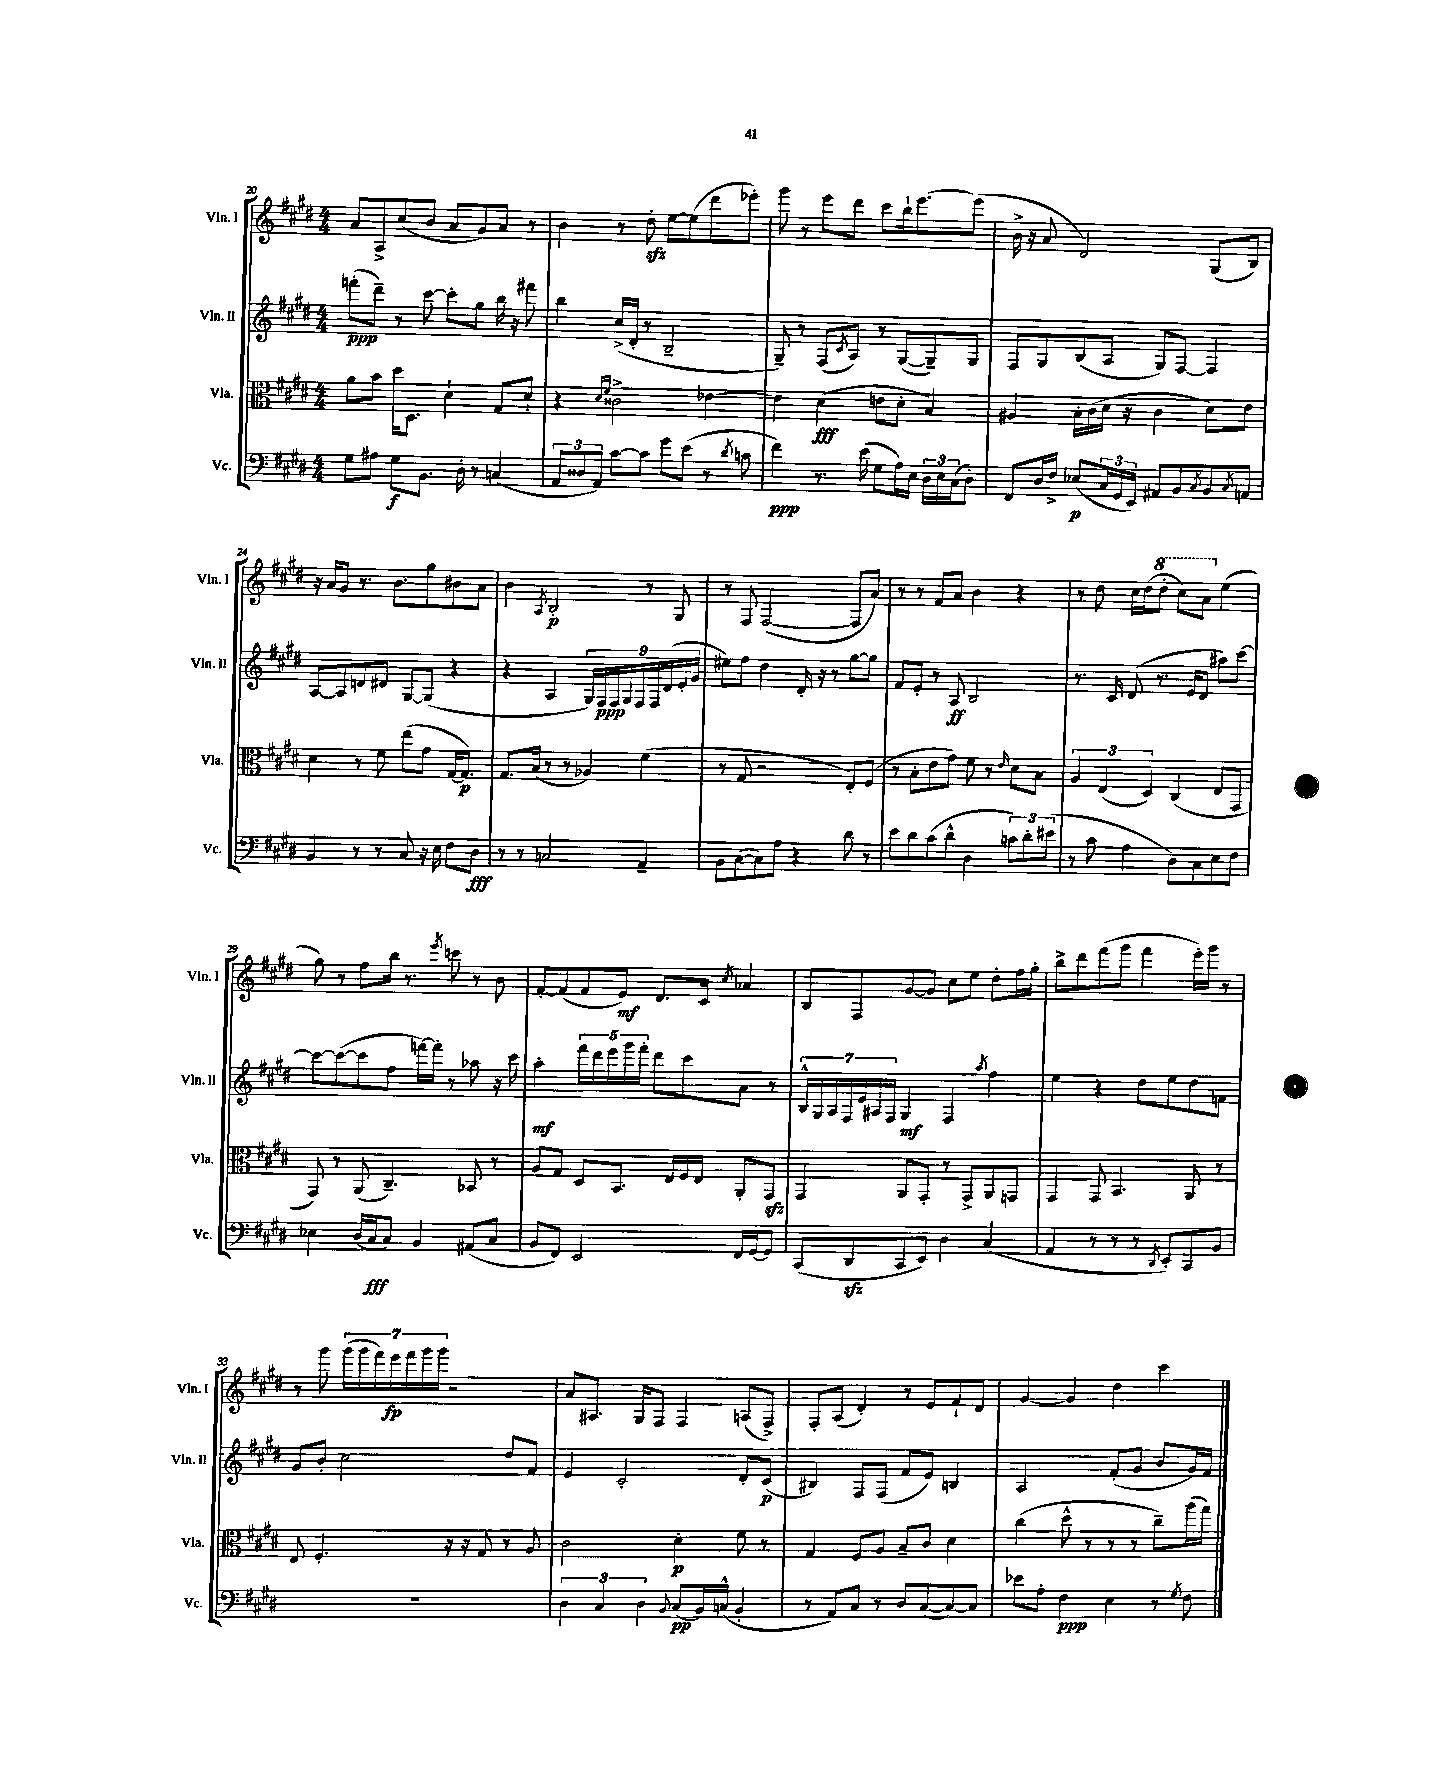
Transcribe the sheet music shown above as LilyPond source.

<<
\new StaffGroup <<
\new Staff = "s0" \with { instrumentName = "Vln. I" shortInstrumentName = "Vln. I" } {
    \clef treble \key e \major \numericTimeSignature \time 4/4
    a'8 a8-> cis''8( b'8 a'8 gis'8) a'8 r8 |
    b'4 r8 dis''8-.\sfz e''8~ e''8( dis'''8 ees'''8-.) |
    gis'''8 r8 e'''8 dis'''8 cis'''8 b''16-! e'''8.~ e'''8( |
    b'16-> r16 a'8 dis'2) gis8( b8) |
    r16 a'16 gis'8 r8. b'8. gis''8 bis'8 a'8 |
    b'4 \acciaccatura { a8 } b2-.\p r8 gis8 |
    r8 fis8 fis2~( fis8 a'8) |
    r8 r8 fis'8 a'8 b'4 r4 |
    r8 dis''8 cis''16 dis''16( \ottava #1 dis'''8-. cis'''8) a''8 \ottava #0 e''4( |
    gis''8) r8 fis''8 b''16 r8. \acciaccatura { e'''8 } c'''8 r8 b'8 |
    fis'8~-. fis'8( fis'8 e'8\mf) dis'8. cis'16 \acciaccatura { cis''8 } aes'4 |
    b8 fis8 gis'8~ gis'8 cis''8 e''8 dis''8-. fis''16 gis''16-. |
    b''8-> dis'''8 fis'''8( gis'''8 fis'''4 e'''16-.) gis'''16 r8 |
    r8 gis'''8 \tuplet 7/4 { gis'''16( gis'''16 fis'''16) e'''16\fp fis'''16 gis'''16 gis'''16 } r2 |
    a'8 ais8. gis16 fis8 fis4 a8( fis8->) |
    fis8-. a8( dis'4-.) r8 e'8 fis'8-! dis'8 |
    gis'4~ gis'4 dis''4 cis'''4 \bar "|." |
}
\new Staff = "s1" \with { instrumentName = "Vln. II" shortInstrumentName = "Vln. II" } {
    \clef treble \key e \major \numericTimeSignature \time 4/4
    f'''8-.\ppp( dis'''8--) r8 cis'''8~ cis'''8-. gis''8 b''16 r16 fis'''8 |
    b''4 cis''16->( dis'16-. r8 b2-- |
    gis8--) r8 fis8( \acciaccatura { cis'8 } a8) r8 gis8~( gis8--) gis8 |
    fis8 gis8 b8( a8 gis8) fis8~ fis4 |
    a8~ a8 d'8 dis'8 gis8~ gis8( r4 |
    r4 a4 \tuplet 9/8 { gis16) fis16\ppp fis16 gis16 fis16 fis16 dis'16( e'16-. gis'16 } |
    eis''8) fis''8 dis''4 dis'16-. r16 r8 gis''8~ gis''8 |
    fis'8 e'8-. r8 a8\ff b2 |
    r8. cis'16 dis'8( r8. e'16 dis'8 ais''8) cis'''8~ |
    cis'''8~ cis'''8~( cis'''8 fis''8 f'''16~) f'''16-. r8 aes''8 r16 cis'''16 |
    a''4-.\mf \tuplet 5/4 { fis'''16 dis'''16 e'''16 gis'''16 fis'''16-. } dis'''8 cis'''8 a'8 r8 |
    \tuplet 7/4 { b16-^ gis16 a16 fis16 e'16 ais16 fis16 } gis4\mf fis4 \acciaccatura { a''8 } fis''4 |
    e''4 r4 dis''8 e''8 dis''8 f'8 |
    gis'8 b'8-. cis''2 dis''8 fis'8 |
    e'4 cis'2-. dis'8-. cis'8\p( |
    bis4) fis8 fis8( fis'8 e'8) b4 |
    a2 fis'8-.( gis'8 b'8 gis'16) fis'16 \bar "|." |
}
\new Staff = "s2" \with { instrumentName = "Vla." shortInstrumentName = "Vla." } {
    \clef alto \key e \major \numericTimeSignature \time 4/4
    a'8 b'8 dis''16 dis8. dis'4-! gis8 dis'8-! |
    r4 \grace { dis'16 fis'16 } cisis'2-> ees'4~ |
    ees'4 dis'4\fff( e'8 dis'8-. b4) |
    ais4 b16-. cis'16( dis'16 r16 cis'4 dis'8) e'8 |
    dis'4 r8 fis'8 e''8( gis'8 gis16~ gis8.\p) |
    gis8. b16( r8 r8 aes4) fis'4( |
    r8 gis8 r2 e8-.) fis8( |
    r8 b8-. e'8 gis'8) fis'8 r8 \grace { e'16 } dis'8 b8 |
    \tuplet 3/2 { a4 e4( dis4) } cis4( e8 gis,8 |
    gis,8) r8 a,8( cis4.--) bes,8 r8 |
    a8 gis8 dis8 b,8. e16 fis16 e16 a,8-. gis,8\sfz |
    gis,4 a,8 gis,8-. r8 gis,8-> a,8 g,8 |
    gis,4 gis,8 b,4. a,8 r8 |
    e8 fis4.-. r16 r16 gis8 r8 a8 |
    cis'2 dis'4-.\p fis'8 r8 |
    gis4 fis8 a8 b8-- cis'8 dis'4 |
    cis''4( dis''8-^ r8 r8 r8 cis''8--) a''16( gis''16) \bar "|." |
}
\new Staff = "s3" \with { instrumentName = "Vc." shortInstrumentName = "Vc." } {
    \clef bass \key e \major \numericTimeSignature \time 4/4
    gis8 ais8 gis8\f b,8. dis16-. r8 c4( |
    \tuplet 3/2 { a,8 disis8 a,8) } cis'8~ cis'8 gis'8 e'8( r8 \acciaccatura { dis'8 } c'8 |
    fis'4\ppp) r8. e'16( gis8 a16) e16 \tuplet 3/2 { dis16 e16 cis16( } dis8-.) |
    fis,8 dis16 fis16-> ees8\p( \tuplet 3/2 { cis16 gis,16 e,16) } ais,8 b,8 \acciaccatura { cis8 } b,8 \acciaccatura { cis8 } a,8 |
    b,4 r8 r8 cis8 r16 e16 fis8 dis8\fff |
    r8 r8 c2 a,4-- |
    b,8 cis8~( cis8) a8 r4 dis'8 r8 |
    e'8 dis'8 cis'8( dis'8-^ dis4 \tuplet 3/2 { c'8) dis'8-. eis'8( } |
    r8 cis'8 a4 dis8) cis8 e8 fis8 |
    ees4 dis16( cis16\fff cis8) b,4 ais,8( cis8 |
    b,8 fis,8) e,2 fis,16 gis,16~ gis,8 |
    cis,8( dis,8\sfz cis,8 e,8) dis4 cis4( |
    a,4 r8 r8 r8 \acciaccatura { dis,8 } e,8-.) cis,8 b,8 |
    R1 |
    \tuplet 3/2 { dis4 cis4 dis4 } \appoggiatura { b,8 } cis8\pp( b,16) c16-^( b,4-. |
    r8 a,8) cis8 r8 dis8 cis8~( cis8~) cis8 |
    ees'8 a8-. fis4\ppp e4 r8 \acciaccatura { gis8 } fis8 \bar "|." |
}
>>
>>
\layout { \context { \Score currentBarNumber = #20 } }
